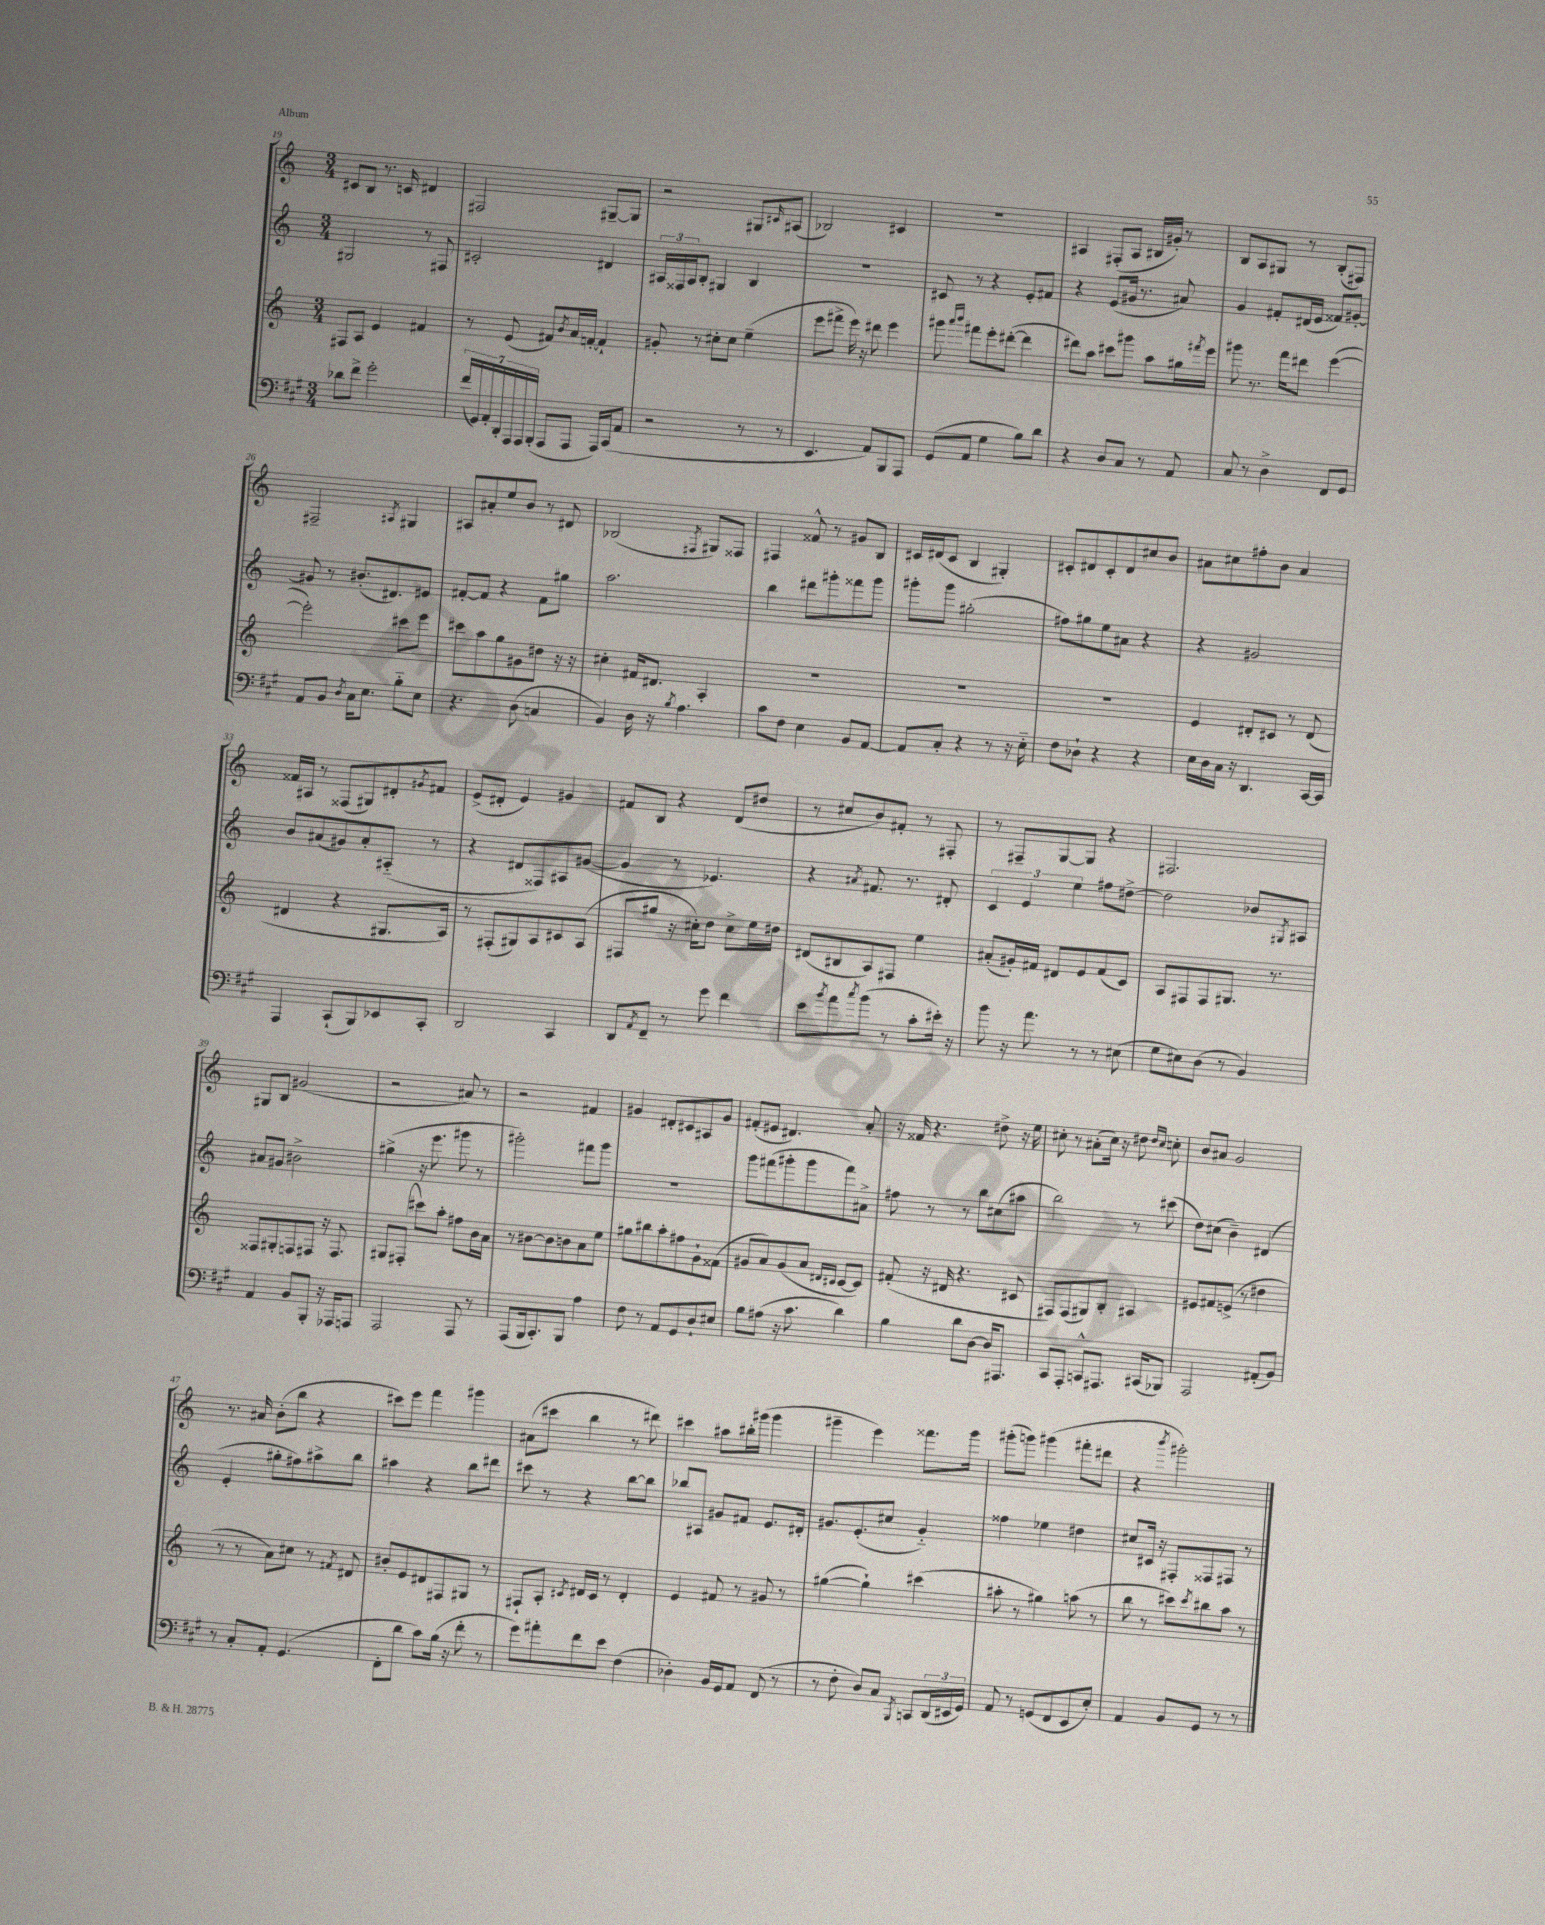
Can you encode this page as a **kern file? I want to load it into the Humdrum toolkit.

**kern	**kern	**kern	**kern
*part4	*part3	*part2	*part1
*staff4	*staff3	*staff2	*staff1
*clefF4	*clefG2	*clefG2	*clefG2
*k[f#c#g#]	*k[]	*k[]	*k[]
*M3/4	*M3/4	*M3/4	*M3/4
=19	=19	=19	=19
8d-X\L	8F#X/L	2G#X/	8c#X/L
8f#^\J	8A/J	.	8B/J
2g#'\	4e/	.	8.r
.	.	.	16cn/
.	4f#X/	8r	4d#X/
.	.	8F#X/	.
=20	=20	=20	=20
(28f#/LL	8r	2c#X'/	2F#X/
28GG#/)	.	.	.
28AA'/	.	.	.
28DD'/	.	.	.
.	(8e/	.	.
28AAA/	.	.	.
28AAA/	.	.	.
(28BBB'/JJ	.	.	.
8AAA/L	8f#X/L)	.	.
.	8qb/	.	.
8AAA/J	16a/L	.	.
.	[16fn'/JJ	.	.
16AAA/LL)	4f`/]	4d#X/	[8G#X~/L
(16CC#/J	.	.	.
8AA/J	.	.	8G#/J]
=21	=21	=21	=21
2r	8g#X'/	24A#X/LL	2r
.	.	24F##X/	.
.	.	24A#/J	.
.	8r	8B'/J	.
.	8cc#X'\L	4G#X/	.
.	8cc#\J	.	.
8r	(4ee~\	4B/	8G#X/L
.	.	.	16qqc#X/
8r	.	.	(8A#X/J
=22	=22	=22	=22
4.EE/	8eee\L	2.r	2B-X/)
.	8fff#X^\J	.	.
.	16eee\)	.	.
.	16r	.	.
8AA/L)	8ddd#X\	.	.
8BBB/	4eee\	.	4c#X/
8AAA/J	.	.	.
=23	=23	=23	=23
(8GG#/L	8ggg#X\	8c#X/	2.r
.	16qqaaa/LL	.	.
.	16qqbbb/JJ	.	.
8AA/J	8fff#X\L	8r	.
4G#\	8eee'\	4r	.
.	([8ddd#X'\J	.	.
8B\L)	4ddd#\]	8e'/L	.
8d\J	.	8f#X/J	.
=24	=24	=24	=24
4r	8ddd#X\L)	4r	4A#X/
.	8aa\J	.	.
8D/L	8ccc#X\L	(8e/L	(8F#X'/L
8C#/J	8ggg#X\J	16g#X/Jk	8A#/J
.	.	8.r	.
8r	8aa\L	.	16B#X/LL
.	.	.	16g#X'/JJ)
8AA/	16gg#X\L	8a#X/)	8r
.	8qfff#X/	.	.
.	16eee\JJ	.	.
=25	=25	=25	=25
8C#/	8ggg#X\	4g/	8B/L
8r	8.r	.	8A/
4D^\	.	8f#X'/L	8G#X/J
.	16fff\KL	.	.
.	8ddd#X\J	(16d#X/L	8r
.	.	16e/JJ	.
8FF#/L	([4eee\	8f##X/L)	(8B'/L
8GG#/J	.	[8g#X'/J	8F#X/J)
!!LO:LB:g=z
=26	=26	=26	=26
8AA/L	2eee'\])	8g#X/]	2F#X~/
8BB/J	.	8r	.
8qD/	.	.	.
16C#\KL	.	(8.b#X'/L	.
8.E\J	.	.	.
.	.	8.d#X/)	.
.	.	.	8qA#X/
8B\L	8ccc#X\L	.	4G#X/
8E\J	8eee\J	8e#X/J	.
=27	=27	=27	=27
4.r	8ccc#X\L	[8f#X'/L	8A#X/L
.	8aa\	8f#/J]	8a#X'/
.	8gg\	4r	8ee/
(8D\	8g#X\	.	8b/J
4Cn/	8dd#X\J	8f#\L	8r
.	16r	8gg#X\J	8d#X/
.	16r	.	.
=28	=28	=28	=28
4BB/)	4cc#X'\	2.aa\	(2B-X/
16D\	16f#X/KL	.	.
16r	8.d#X/J	.	.
8qB/	.	.	.
4.A\	.	.	.
.	.	.	8qF#X/
.	4A'/	.	8G#X/L)
.	.	.	8F##X/J
=29	=29	=29	=29
8c#\L	2.r	4bb\	4F#X/
8F#\J	.	.	.
4E\	.	8ddd#X\L	8f##X^^/
.	.	8ggg#X'\	8r
8BB/L	.	8fff##X\	8g#X/L
[8AA/J	.	8ggg#\J	8B/J
=30	=30	=30	=30
8AA/L]	2.r	8ggg#X'\L	16c#X/LL
.	.	.	(16d#X/J
8C#'/J	.	8ggg#\J	8c#/J
4r	.	(2gg#X'\	4B/
8r	.	.	4G#X'/)
16r	.	.	.
16E\	.	.	.
=31	=31	=31	=31
8F#\L	2.r	8ff#X\L)	8c#X'/L
8D-X`\J	.	8gg#X\	8d#X/
4r	.	8ee\	8c#'/
.	.	8a#X\J	8d#/
4r	.	4r	8cc#X/
.	.	.	8b/J
=32	=32	=32	=32
16E\LL	4e/	4r	8a#X\L
16D\	.	.	.
16C#\JJ	.	.	8cc#X\
16r	.	.	.
4.DD/	8d#X'/L	2g#X/	8ff#X'\
.	8c#X/J	.	8b\J
.	8r	.	4a#/
[16CC#/LL	(8d#/	.	.
16CC#/JJ]	.	.	.
!!LO:LB:g=z
=33	=33	=33	=33
4AAA/	4d#X/	8b/L	16f##X/LL
.	.	.	16A#X/JJ
.	.	(8a#X/	8r
(8CC#`/L	4r	8g#X/)	(8F##X/L
8BBB/)	.	8a#'/	8G#X/)
8EE-X/	8.G#X/L	(8A#X/J	8d#X'/
.	.	.	8qg#X/
8CC#'/J	.	8r	8f#X/J
.	16A/Jk)	.	.
=34	=34	=34	=34
2DD/	8r	4r	(8e^/L
.	(8F#X'/L	.	8d#X'/J
.	8G#X/)	8d#X/L	4e/)
.	8A/	8F##X/)	.
4CC#/	8c#X/	8A#X/	4g#X/
.	(8A/J	([8g#X/J	.
=35	=35	=35	=35
8DD/L	8F#X/L	4g#/]	8f#X/L
8qAA/	.	.	.
8FF#~/J	8gg#X/J	.	8B/J
8r	16r	8r	4r
.	16cc#X'\KL)	.	.
8g#\	8dd\J	4.e-X/)	.
4f#\	8cc#^\L	.	(8d/L
.	16ee\L	.	8dd#X/J
.	16dd#X\JJ	.	.
=36	=36	=36	=36
8e\L	(8d#X/L	4r	8r
8qb/	.	.	.
8a\	8B#X/	.	8cc#X/L
8qcc#/	.	8qa#X/	.
(8b\J	8A/)	8.f#X/	8b/)
8r	8F#X/J	.	8f#X'/J
.	.	8.r	.
8c#'\L	4ee\	.	8r
16e#X'\Jk)	.	8d#X'/	8F#X'/
16r	.	.	.
=37	=37	=37	=37
8b\	(8a#X'/L	6c/	8r
16r	16g#X'/L)	.	8F#X~/L
.	.	6e/	.
8.a\	16f#X/JJ	.	.
.	8d#X/L	.	[8G/
.	.	6ee\	.
8r	8e/	.	8G/J]
8r	(8f#/	8ff#X\L	4r
(8E#X\	8c/J)	[8dd#X^\J	.
=38	=38	=38	=38
8G#\L	8A/L	2dd#\]	2.F#X/
8E#X\)	8F#X/	.	.
(8D\J	8F#/	.	.
8r	8.G#X/J	.	.
4BB/)	.	8b-X/L	.
.	8.r	.	.
.	.	8qG#X/	.
.	.	8A#X/J	.
!!LO:LB:g=z
=39	=39	=39	=39
4AA/	8F##X/L	8a#X/L	8G#X/L
.	8G#X'/	8g#X/J	8B/J
8BB/L	8Fn/	2b#X^\	(2g#X/
8BBB'/J	8F#X/J	.	.
16r	16r	.	.
16AAA-X/KL	8.F#/	.	.
8AAAn/J	.	.	.
=40	=40	=40	=40
2AAA/	8G#X/L	(4gg#X^\	2r
.	(8F#X'/J	.	.
.	8ccc#X\L)	16r	.
.	.	8.eee\	.
.	8aa'\J	.	.
8AAA/	8ff#X\L	8ggg#X\	8a#X/)
8r	16b\L	8r	8r
.	16a\JJ	.	.
=41	=41	=41	=41
(8AAA/L	8r	2ggg#X'\)	2r
16BBB/k	[8b#X\L	.	.
8.CC#'/)	.	.	.
.	8b#\]	.	.
8BBB/J	8bn\	.	.
4A\	8a\	8fff#X\L	4f#X/
.	8ee\J	8ggg#\J	.
=42	=42	=42	=42
8F#\	8gg#X\L	2.r	4g#X/
8r	8bb#X\	.	.
8AA/L	8aa'\	.	8d#X'/L
8GG#/	8ff#X\	.	8c#X/
8D`/	8g`\	.	8A#X/
8E#X/J	(8f##X\J	.	8g#/J
=43	=43	=43	=43
8B\L	8g#X/L	8ggg\L	(8f#X'/L
(8A#X\J	8a/)	(8fff#X\	8e#X/J
16r	(8g#/	8ggg#X'\	4.d#X/)
8.c#\	.	.	.
.	8a/J	8ggg#\	.
.	16qqd#X/LL	.	.
.	16qqc#X/JJ	.	.
4d\)	[8c#/L	8fff#\)	.
.	8c#/J])	8a#X^\J	8a'/
=44	=44	=44	=44
4B\	(8f#X'/	8ff#X\	16r
.	.	.	16f##X/
.	16r	8r	4.r
.	16d#X/	.	.
8d\L	4.r	8r	.
[8D\J	.	8bb\L	.
16D/KL]	.	(8cc#X\	8dd#X^\
8.AAA#X/J	.	.	.
.	8c#X/	8aa#X\J	16r
.	.	.	16ee\
=45	=45	=45	=45
8CC#/L	8F#X/L)	2bb\)	8cc#X'\
8AAA'/J	(8F#/	.	8r
8CCn^^/L	8G#X/)	.	(8a#X'\L
8.AAA#X/J	8B'/J	.	16cc#\Jk)
.	.	.	16r
.	4A#X/	8r	8dd#X\
(16CC#X/KL	.	.	.
.	.	.	16qqdd#/LL
.	.	.	16qqcc#/JJ
8BBB-X/J)	.	(8ccc#X\	8ccn'\
=46	=46	=46	=46
2AAA/	8e#X/L	8dd\L)	8b/L
.	8f#X/	(8cc#X\J	8a#X/J
.	(8en^/J	4b~\)	2g/
.	8r	.	.
(8AA#X'/L	4dd#X\	(4d#X/	.
8BB/J)	.	.	.
!!LO:LB:g=z
=47	=47	=47	=47
8r	8r	4e'/	8.r
8C#'/L	8r	.	.
.	.	.	16a#X/
8AA'/J	8a\L)	8gg#X'\L	(8b'\L
(4.GG#/	8cc#X\J	8ff#X\)	8bb\J
.	8r	8aa#X^\	4r
.	8qf#X/	.	.
.	8d#X/	8bb\J	.
=48	=48	=48	=48
8FF#'\L	8b#X'/L	4aa#X\	8ccc#X\L)
8d\J	8e/	.	8eee\J
8c#\L)	8d#X/	4r	4fff\
(16B\Jk	8F#X/	.	.
16r	.	.	.
8f#'\	8G#X/J	8bb\L	4ggg#X\
8r	8r	8ddd#X\J	.
=49	=49	=49	=49
8g#\L)	8F#X`/L	8ccc#X\	(8a#X\L
8a#X'\	8A'/J	8r	8ccc#X\J
.	8qc#X/	.	.
8f#\	16d#X/LL	4r	4bb\
.	16c#/JJ	.	.
8e\J	8r	.	.
(4F#\	4d#'/	[8bb\L	8r
.	.	8bb\J]	8ddd#X\)
=50	=50	=50	=50
4D-X'\)	4e/	8bb-X/L	4ccc#X\
.	.	8A#X/J	.
16BB/LL	8f#X/	8g#X/L	8aa#X\L
16GG#/J	.	.	.
8AA/J	8r	8f#X/J	16bb#X'\L
.	.	.	(16ggg#X\JJ
(8FF#/	8g#X/	8.e/L	4ggg#\
8r	8r	.	.
.	.	16d#X'/Jk	.
=51	=51	=51	=51
8r	([4gg#X\	8.g#X/L	4ggg#X~\
8F#'\	.	.	.
.	.	(8.e'/	.
8D/L)	4gg#`\])	.	4eee\)
8C#/J	.	8cc#X/J	.
8qBBB/	.	.	.
8CCn/L	(4ccc#X\	4g#/)	8.fff##X\L
(24DD/L	.	.	.
24EE#X/	.	.	.
.	.	.	16ggg#\Jk
24GG#/JJ)	.	.	.
=52	=52	=52	=52
8AA/	8aa#X'\	4ff##X\	(8ggg#X'\L
8r	8r	.	8gggn\J)
(8GGn/L	4gg#X\)	4ee-X\	(4ggg#X\
8FF#/	.	.	.
8EE/	(8aan\	4dd#X\	8fff#X'\L
8E'/J)	8r	.	8ddd#X\J
=53	=53	=53	=53
4AA/	8bb\	8cc#X/L	4r
.	8r	16c#X/Jk	.
.	.	16r	.
.	.	.	8qbbb/
8BB/L	8ccc#X\L)	8F#X'/L	2ggg#X'\)
.	8qccc#/	.	.
8GG#/J	8bb#X\	8F##X/	.
8r	8aa\J	8F#X/J	.
8r	8r	8r	.
==	==	==	==
*-	*-	*-	*-
